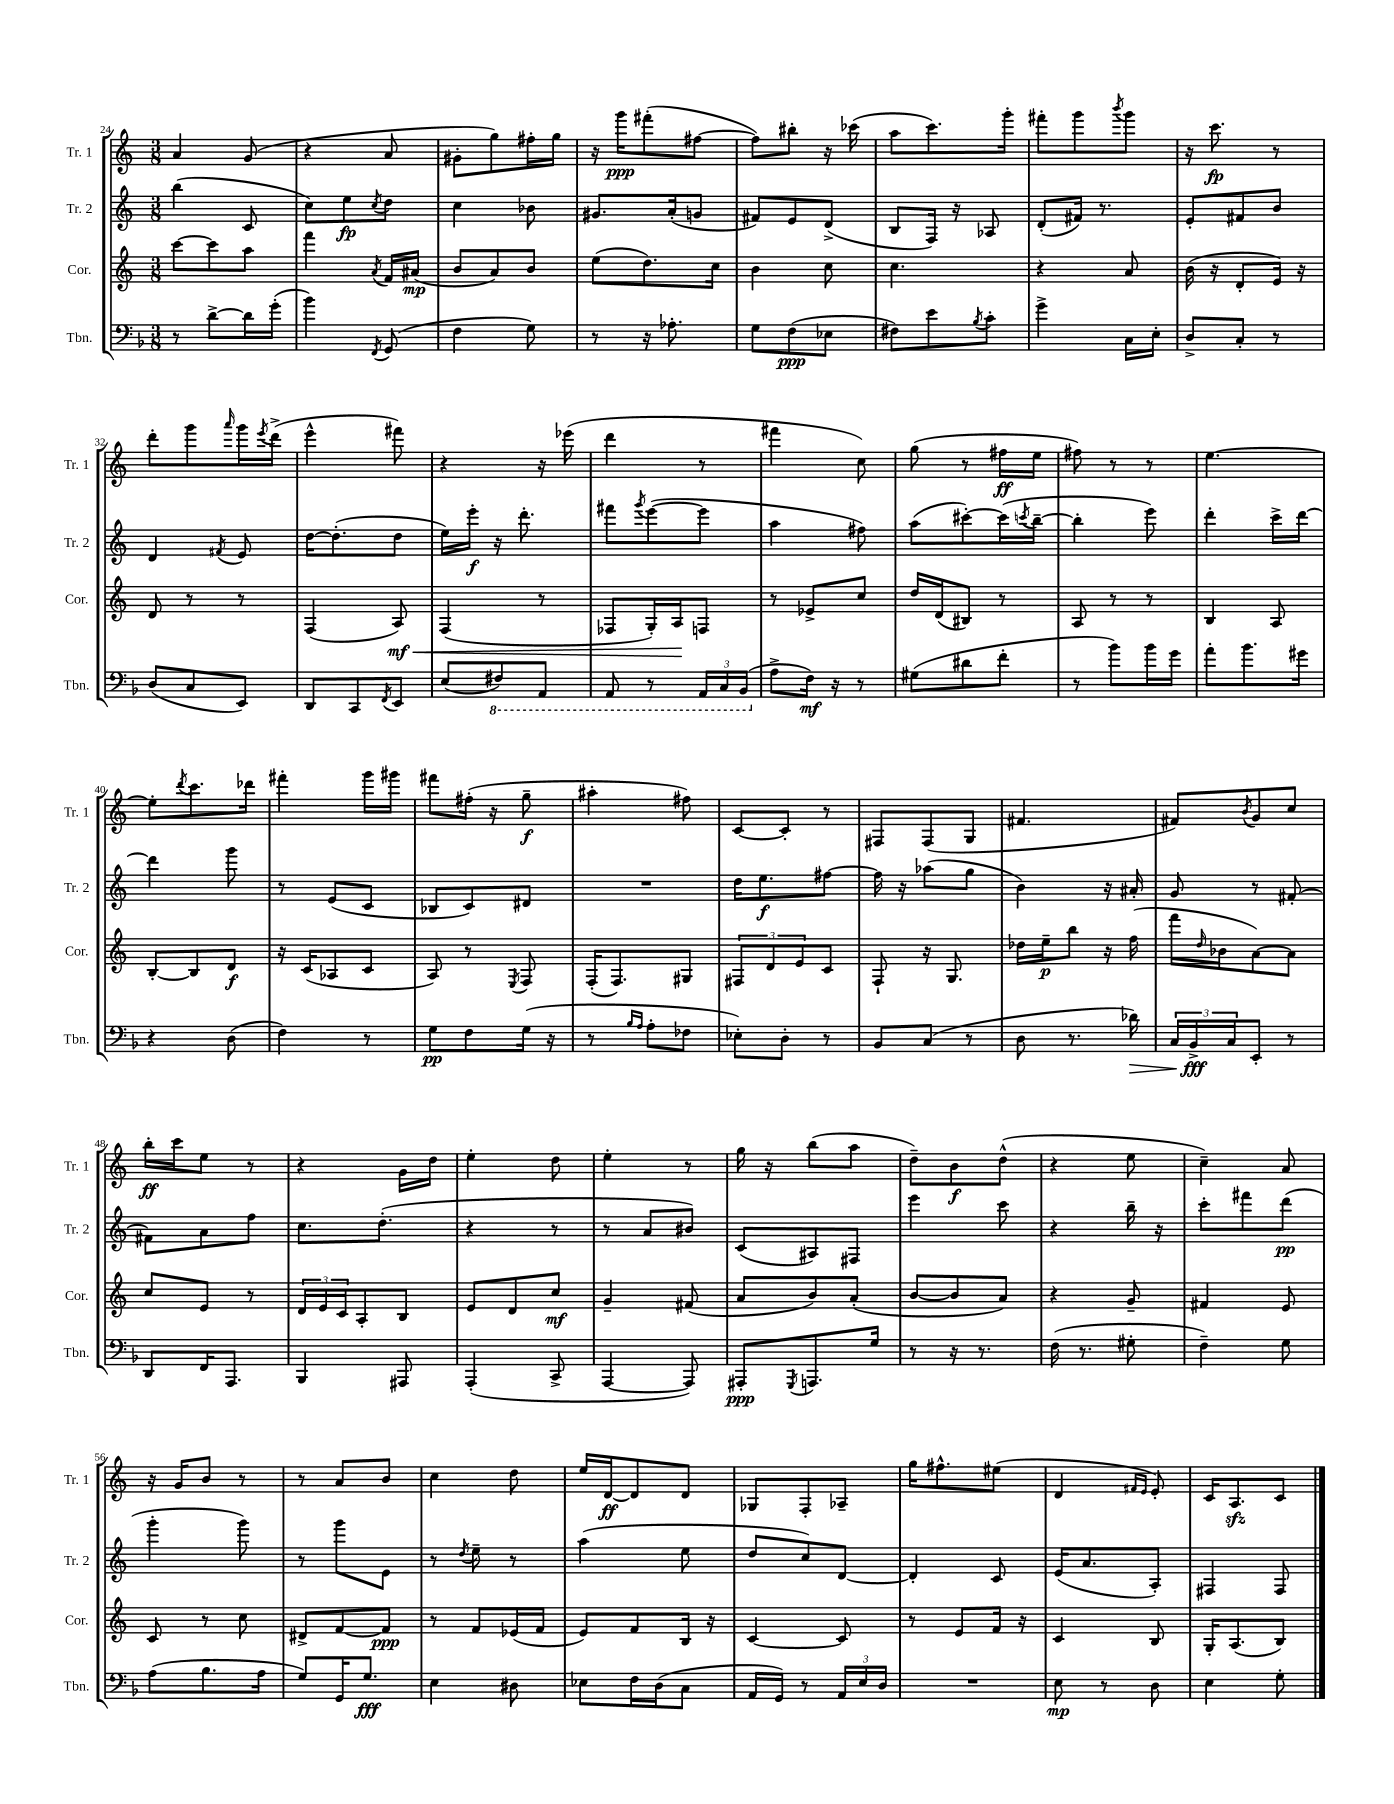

**kern	**dynam	**kern	**dynam	**kern	**dynam	**kern	**dynam
*part4	*part4	*part3	*part3	*part2	*part2	*part1	*part1
*staff4	*staff4	*staff3	*staff3	*staff2	*staff2	*staff1	*staff1
*I"Tbn.	*	*I"Cor.	*	*I"Tr. 2	*	*I"Tr. 1	*
*I'Tbn.	*	*I'Cor.	*	*I'Tr. 2	*	*I'Tr. 1	*
*clefF4	*	*clefG2	*	*clefG2	*	*clefG2	*
*k[b-]	*	*k[]	*	*k[]	*	*k[]	*
*M3/8	*	*M3/8	*	*M3/8	*	*M3/8	*
=24	=24	=24	=24	=24	=24	=24	=24
8r	.	[8ccc\L	.	(4bb\	.	4a/	.
[8d^\L	.	8ccc\]	.	.	.	.	.
16d\L]	.	8aa\J	.	8c/	.	(8g/	.
(16g'\JJ	.	.	.	.	.	.	.
=25	=25	=25	=25	=25	=25	=25	=25
4b-\)	.	4fff\	.	8cc\L)	.	4r	.
.	.	.	.	8ee\	fp	.	.
8qFF/	.	8qa/	.	8qcc/	.	.	.
(8GG/	.	16f/LL	.	8dd\J	.	8a/	.
.	.	(16a#X/JJ	mp	.	.	.	.
=26	=26	=26	=26	=26	=26	=26	=26
4F\	.	8b/L	.	4cc\	.	8g#X'\L	.
.	.	8a/)	.	.	.	8gg\)	.
8G\)	.	8b/J	.	8b-X\	.	16ff#X'\L	.
.	.	.	.	.	.	16gg\JJ	.
=27	=27	=27	=27	=27	=27	=27	=27
8r	.	(8ee\L	.	8.g#X/L	.	16r	.
.	.	.	.	.	.	16ggg\KL	ppp
16r	.	8.dd\)	.	.	.	(8fff#X'\	.
8.A-X'\	.	.	.	(16a'/k	.	.	.
.	.	.	.	8gn/J	.	[8ff#X\J	.
.	.	16cc\Jk	.	.	.	.	.
=28	=28	=28	=28	=28	=28	=28	=28
8G\L	.	4b\	.	8f#X/L)	.	8ff#\L])	.
(8F\	ppp	.	.	8e/	.	8bb#X'\J	.
8E-X\J	.	8cc\	.	(8d^/J	.	16r	.
.	.	.	.	.	.	(16ccc-X\	.
=29	=29	=29	=29	=29	=29	=29	=29
8F#X\L)	.	4.cc\	.	8B/L	.	8aa\L	.
8e\	.	.	.	16F/Jk)	.	8.ccc\)	.
.	.	.	.	16r	.	.	.
8qB-/	.	.	.	.	.	.	.
8c'\J	.	.	.	8A-X/	.	.	.
.	.	.	.	.	.	16ggg'\Jk	.
=30	=30	=30	=30	=30	=30	=30	=30
4g^\	.	4r	.	(8d'/L	.	8fff#X'\L	.
.	.	.	.	16f#X/Jk)	.	8ggg\	.
.	.	.	.	8.r	.	.	.
.	.	.	.	.	.	8qbbb/	.
16C\LL	.	8a/	.	.	.	8ggg\J	.
16E'\JJ	.	.	.	.	.	.	.
=31	=31	=31	=31	=31	=31	=31	=31
8D^/L	.	(16b\	.	8e'/L	.	16r	.
.	.	16r	.	.	.	8.ccc\	fp
8C'/J	.	8d'/L	.	8f#X/	.	.	.
8r	.	16e/Jk)	.	8b/J	.	8r	.
.	.	16r	.	.	.	.	.
!!LO:LB:g=z
=32	=32	=32	=32	=32	=32	=32	=32
(8D/L	.	8d/	.	4d/	.	8ddd'\L	.
8C/	.	8r	.	.	.	8ggg\	.
.	.	.	.	8qf#X/	.	16qqaaa/	.
8EE/J)	.	8r	.	8e/	.	16ggg\L	.
.	.	.	.	.	.	8qeee/	.
.	.	.	.	.	.	(16ddd^\JJ	.
=33	=33	=33	=33	=33	=33	=33	=33
8DD/L	.	(4F/	.	[16dd\KL	.	4eee^^\	.
.	.	.	.	(8.dd'\]	.	.	.
8CC/	.	.	.	.	.	.	.
8qFF/	.	.	.	.	.	.	.
!	!	!	!LO:HP:b	!	!	!	!
8EE/J	.	8A/)	< mf	8dd\J	.	8fff#X\)	.
=34	=34	=34	=34	=34	=34	=34	=34
(8E/L	.	(4F/	.	16ee\LL)	.	4r	.
.	.	.	.	16eee'\JJ	f	.	.
*8ba	*	*	*	*	*	*	*
8FF#X/)	.	.	.	16r	.	.	.
.	.	.	.	8.ddd'\	.	.	.
8AAA/J	.	8r	.	.	.	16r	.
.	.	.	.	.	.	(16eee-X\	.
=35	=35	=35	=35	=35	=35	=35	=35
8AAA/	.	8F-X/L	.	8fff#X\L	.	4ddd\	.
.	.	.	.	8qggg/	.	.	.
8r	.	16G'/L)	.	([8eee\	.	.	.
.	.	16A/J	.	.	.	.	.
24AAA/LL	.	8Fn/J	[	8eee\J]	.	8r	.
24CC/	.	.	.	.	.	.	.
(24BBB-/JJ	.	.	.	.	.	.	.
=36	=36	=36	=36	=36	=36	=36	=36
*X8ba	*	*	*	*	*	*	*
8A^\L	.	8r	.	4aa\	.	4fff#X\	.
16F\Jk)	mf	8e-X^/L	.	.	.	.	.
16r	.	.	.	.	.	.	.
8r	.	8cc/J	.	8ff#X\)	.	8cc\)	.
=37	=37	=37	=37	=37	=37	=37	=37
(8G#X\L	.	16dd/LL	.	(8aa\L	.	(8gg\	.
.	.	(16d/J	.	.	.	.	.
8d#X\	.	8B#X/J)	.	[8ccc#X'\)	.	8r	.
8f'\J	.	8r	.	(16ccc#\L]	.	16ff#X\LL	ff
.	.	.	.	8qcccn/	.	.	.
.	.	.	.	[16bb~\JJ	.	16ee\JJ	.
=38	=38	=38	=38	=38	=38	=38	=38
8r	.	8A/	.	4bb'\]	.	8ff#X\)	.
8b-\L)	.	8r	.	.	.	8r	.
16b-\L	.	8r	.	8eee\)	.	8r	.
16g\JJ	.	.	.	.	.	.	.
=39	=39	=39	=39	=39	=39	=39	=39
8a'\L	.	4B/	.	4ddd'\	.	[4.ee\	.
8.b-\	.	.	.	.	.	.	.
.	.	8A/	.	16ccc^\LL	.	.	.
16g#X\Jk	.	.	.	[16ddd\JJ	.	.	.
!!LO:LB:g=z
=40	=40	=40	=40	=40	=40	=40	=40
4r	.	[8B'/L	.	4ddd\]	.	8ee'\L]	.
.	.	.	.	.	.	8qddd/	.
.	.	8B/]	.	.	.	8.ccc\	.
(8D\	.	8d/J	f	8ggg\	.	.	.
.	.	.	.	.	.	16ddd-X\Jk	.
=41	=41	=41	=41	=41	=41	=41	=41
4F\)	.	16r	.	8r	.	4fff#X'\	.
.	.	(16c/KL	.	.	.	.	.
.	.	8A-X/	.	(8e/L	.	.	.
8r	.	8c/J	.	8c/J	.	16ggg\LL	.
.	.	.	.	.	.	16ggg#X\JJ	.
=42	=42	=42	=42	=42	=42	=42	=42
8G\L	pp	8A/)	.	8B-X/L	.	8fff#X\L	.
8F\	.	8r	.	8c/)	.	(16ff#X'\Jk	.
.	.	.	.	.	.	16r	.
.	.	8qE/	.	.	.	.	.
(16G\Jk	.	8F/	.	8d#X/J	.	8gg~\	f
16r	.	.	.	.	.	.	.
=43	=43	=43	=43	=43	=43	=43	=43
8r	.	(16F'/KL	.	4.r	.	4aa#X'\	.
.	.	8.F/)	.	.	.	.	.
16qqB-/LL	.	.	.	.	.	.	.
16qqA/JJ	.	.	.	.	.	.	.
8A'\L	.	.	.	.	.	.	.
8F-X\J	.	8G#X/J	.	.	.	8ff#X\)	.
=44	=44	=44	=44	=44	=44	=44	=44
8E-X'\L)	.	12F#X/L	.	16dd\KL	.	[8c/L	.
.	.	.	.	8.ee\	f	.	.
.	.	12d/	.	.	.	.	.
8D'\J	.	.	.	.	.	8c'/J]	.
.	.	12e/	.	.	.	.	.
8r	.	8c/J	.	[8ff#X\J	.	8r	.
=45	=45	=45	=45	=45	=45	=45	=45
8BB-/L	.	8F`/	.	16ff#\]	.	8F#X/L	.
.	.	.	.	16r	.	.	.
(8C/J	.	16r	.	(8aa-X\L	.	(8F#/	.
.	.	8.G/	.	.	.	.	.
8r	.	.	.	8gg\J	.	8G/J	.
=46	=46	=46	=46	=46	=46	=46	=46
8D\	.	16dd-X\LL	.	4b\)	.	4.f#X/	.
.	.	16ee~\J	p	.	.	.	.
8.r	.	8bb\J	.	.	.	.	.
.	.	16r	.	16r	.	.	.
!	!LO:HP:b	!	!	!	!	!	!
16d-X\)	>	(16ff\	.	16a#X'/	.	.	.
=47	=47	=47	=47	=47	=47	=47	=47
24C/LL	.	16fff\LL	.	8g/	.	8f#X/L)	.
24BB-^/	fff	.	.	.	.	.	.
.	.	16qqdd/	.	.	.	.	.
.	.	16b-X\J	.	.	.	.	.
24C/J	]	.	.	.	.	.	.
.	.	.	.	.	.	8qb/	.
8EE'/J	.	[8a\)	.	8r	.	8g/	.
8r	.	8a\J]	.	[8f#X'/	.	8cc/J	.
!!LO:LB:g=z
=48	=48	=48	=48	=48	=48	=48	=48
8DD/L	.	8cc/L	.	8f#X\L]	.	16bb'\LL	ff
.	.	.	.	.	.	16ccc\J	.
16FF/K	.	8e/J	.	8a\	.	8ee\J	.
8.AAA/J	.	.	.	.	.	.	.
.	.	8r	.	8ff\J	.	8r	.
=49	=49	=49	=49	=49	=49	=49	=49
4BBB-/	.	24d/LL	.	8.cc\L	.	4r	.
.	.	24e/	.	.	.	.	.
.	.	24c/J	.	.	.	.	.
.	.	8A'/	.	.	.	.	.
.	.	.	.	(8.dd'\J	.	.	.
8AAA#X/	.	8B/J	.	.	.	16g\LL	.
.	.	.	.	.	.	16dd\JJ	.
=50	=50	=50	=50	=50	=50	=50	=50
(4AAA'/	.	8e/L	.	4r	.	4ee'\	.
.	.	8d/	.	.	.	.	.
8CC^/	.	8cc/J	mf	8r	.	8dd\	.
=51	=51	=51	=51	=51	=51	=51	=51
[4AAA/	.	4g~/	.	8r	.	4ee'\	.
.	.	.	.	8a/L	.	.	.
8AAA/])	.	(8f#X/	.	8b#X/J)	.	8r	.
=52	=52	=52	=52	=52	=52	=52	=52
8AAA#X'/L	ppp	8a/L	.	(8c/L	.	16gg\	.
.	.	.	.	.	.	16r	.
8qGGG/	.	.	.	.	.	.	.
8.AAAn/	.	8b/)	.	8A#X/)	.	(8bb\L	.
.	.	(8a'/J	.	8F#X/J	.	8aa\J	.
16G/Jk	.	.	.	.	.	.	.
=53	=53	=53	=53	=53	=53	=53	=53
8r	.	[8b/L	.	4eee\	.	8dd~\L)	.
16r	.	8b/]	.	.	.	8b\	f
8.r	.	.	.	.	.	.	.
.	.	8a/J)	.	8ccc\	.	(8dd^^\J	.
=54	=54	=54	=54	=54	=54	=54	=54
(16F\	.	4r	.	4r	.	4r	.
8.r	.	.	.	.	.	.	.
8G#X'\	.	8g~/	.	16bb~\	.	8ee\	.
.	.	.	.	16r	.	.	.
=55	=55	=55	=55	=55	=55	=55	=55
4F~\)	.	4f#X/	.	8ccc'\L	.	4cc~\)	.
.	.	.	.	8fff#X\	.	.	.
8G\	.	8e/	.	(8ddd\J	pp	8a/	.
!!LO:LB:g=z
=56	=56	=56	=56	=56	=56	=56	=56
(8A\L	.	8c/	.	4ggg'\	.	16r	.
.	.	.	.	.	.	16g/KL	.
8.B-\	.	8r	.	.	.	8b/J	.
.	.	8cc\	.	8ggg\)	.	8r	.
16A\Jk	.	.	.	.	.	.	.
=57	=57	=57	=57	=57	=57	=57	=57
8G/L)	.	8d#X^/L	.	8r	.	8r	.
16GG/K	.	[8f/	.	8ggg\L	.	8a/L	.
8.G/J	fff	.	.	.	.	.	.
.	.	8f/J]	ppp	8e\J	.	8b/J	.
=58	=58	=58	=58	=58	=58	=58	=58
4E\	.	8r	.	8r	.	4cc\	.
.	.	.	.	8qdd/	.	.	.
.	.	8f/L	.	8ee~\	.	.	.
8D#X\	.	(16e-X/L	.	8r	.	8dd\	.
.	.	16f/JJ	.	.	.	.	.
=59	=59	=59	=59	=59	=59	=59	=59
8E-X\L	.	8e/L)	.	(4aa\	.	16ee/LL	.
.	.	.	.	.	.	[16d/J	ff
16F\L	.	8f/	.	.	.	8d/]	.
(16D\J	.	.	.	.	.	.	.
8C\J	.	16B/Jk	.	8ee\	.	8d/J	.
.	.	16r	.	.	.	.	.
=60	=60	=60	=60	=60	=60	=60	=60
16AA/LL	.	[4c/	.	8dd/L	.	8G-X/L	.
16GG/JJ)	.	.	.	.	.	.	.
8r	.	.	.	8cc/)	.	8F'/	.
24AA/LL	.	8c/]	.	[8d/J	.	8A-X~/J	.
24E/	.	.	.	.	.	.	.
24D/JJ	.	.	.	.	.	.	.
=61	=61	=61	=61	=61	=61	=61	=61
4.r	.	8r	.	4d'/]	.	16gg\KL	.
.	.	.	.	.	.	8.ff#X^^\	.
.	.	8e/L	.	.	.	.	.
.	.	16f/Jk	.	8c/	.	(8ee#X\J	.
.	.	16r	.	.	.	.	.
=62	=62	=62	=62	=62	=62	=62	=62
8E\	mp	4c/	.	(16e/KL	.	4d/	.
.	.	.	.	8.a/	.	.	.
8r	.	.	.	.	.	.	.
.	.	.	.	.	.	16qqf#X/LL	.
.	.	.	.	.	.	16qqe/JJ	.
8D\	.	8B/	.	8A'/J)	.	8e'/)	.
=63	=63	=63	=63	=63	=63	=63	=63
4E\	.	16G'/KL	.	4F#X/	.	16c/KL	.
.	.	(8.A/	.	.	.	8.Azz/	.
8G'\	.	8B/J)	.	8F#/	.	8c/J	.
==	==	==	==	==	==	==	==
*-	*-	*-	*-	*-	*-	*-	*-
